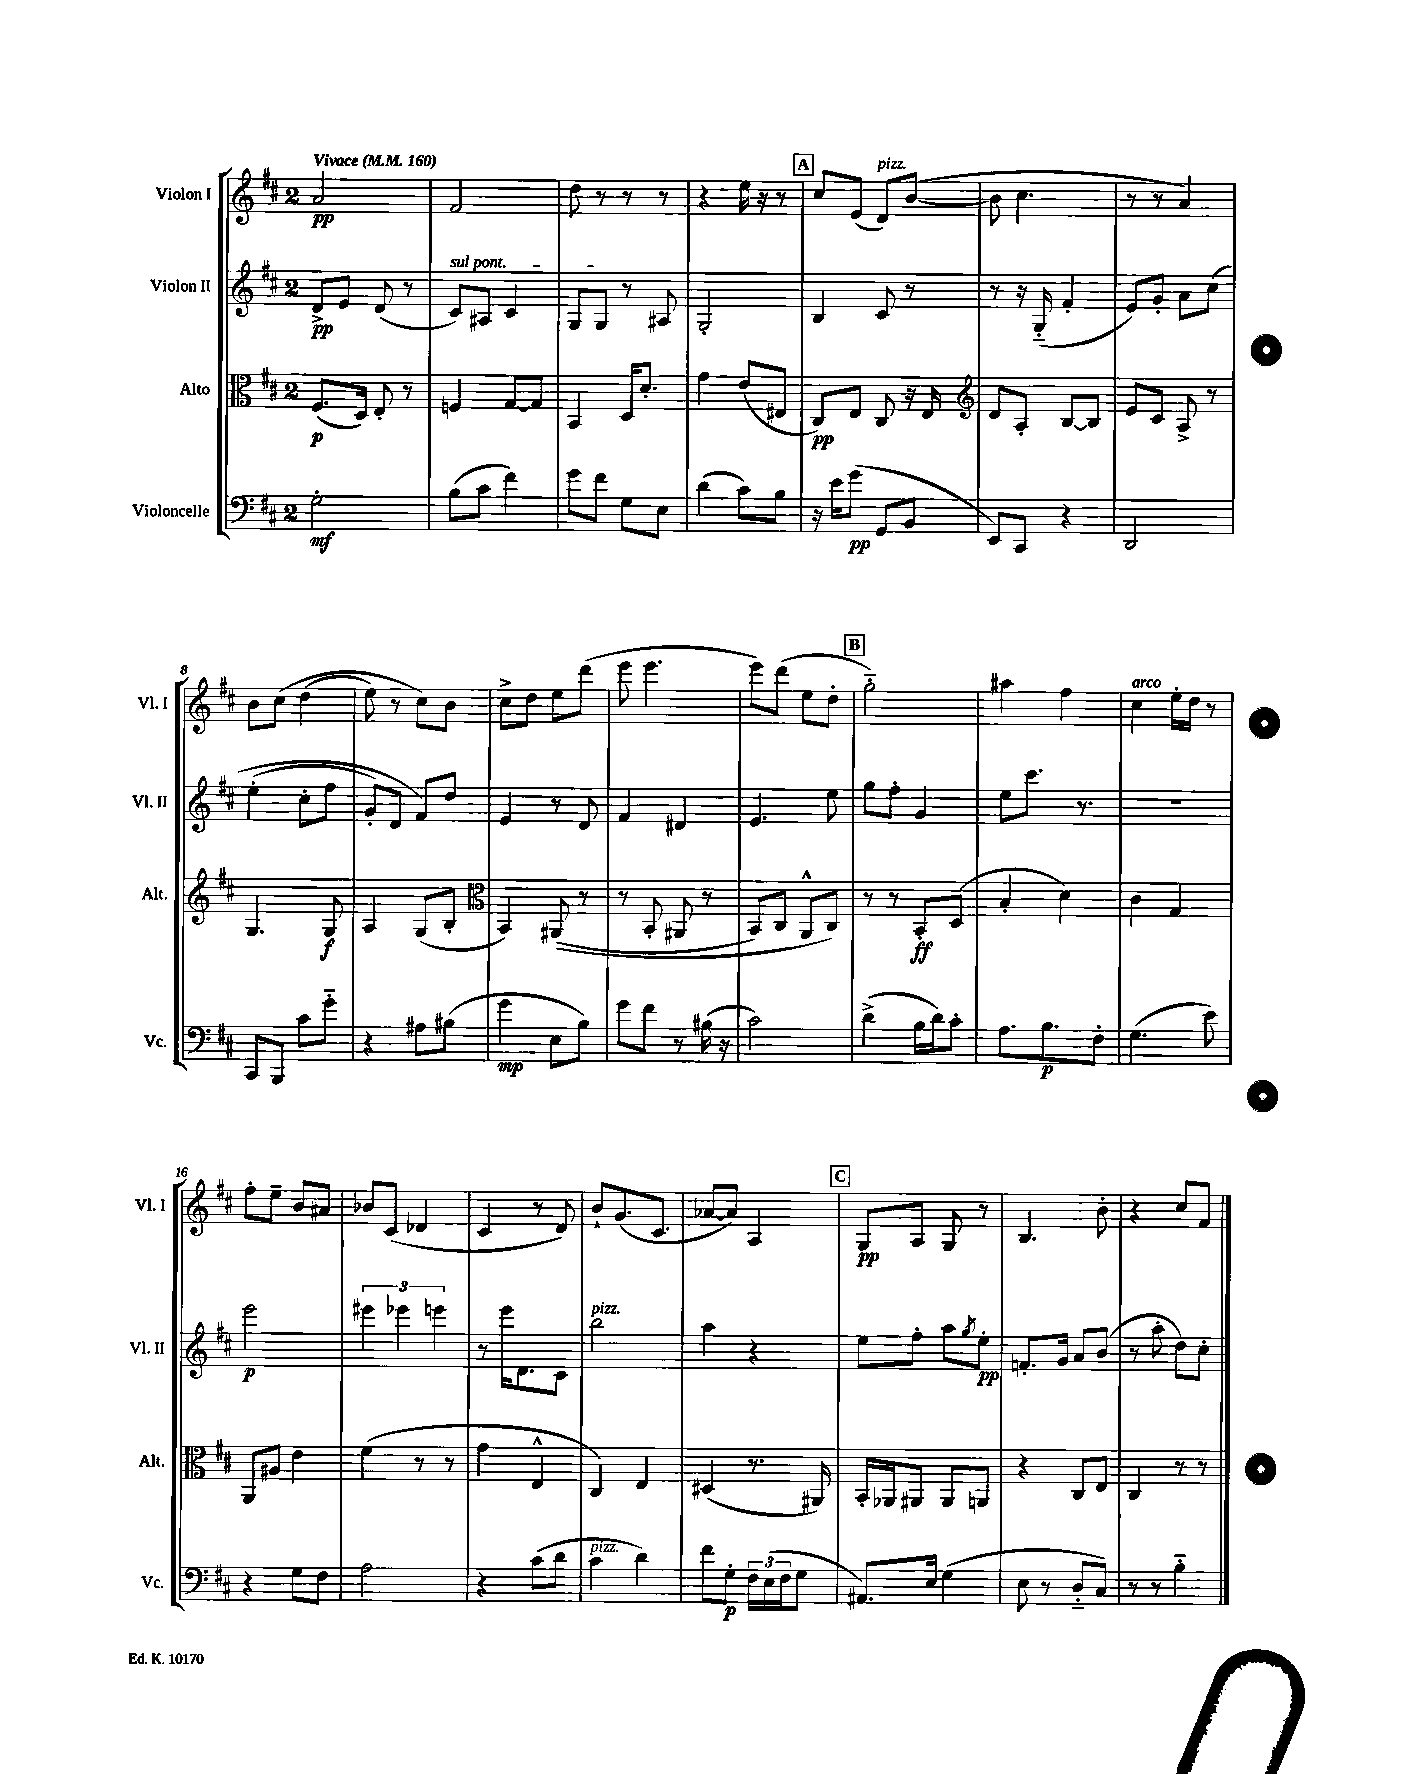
<<
\new StaffGroup <<
\new Staff = "s0" \with { instrumentName = "Violon I" shortInstrumentName = "Vl. I" } {
    \clef treble \key d \major \once \override Staff.TimeSignature.style = #'single-digit \time 2/4 \tempo "Vivace" 4 = 160
    a'2\pp |
    fis'2 |
    d''8 r8 r8 r8 |
    r4 e''16 r16 r8 |
    \mark \markup { \box "A" } cis''8 e'8( d'8^\markup { \italic "pizz." }) b'8~( |
    b'8 cis''4. |
    r8 r8 a'4) |
    b'8 cis''8\( d''4( |
    e''8) r8 cis''8\) b'8 |
    cis''8-> d''8 e''8 d'''8( |
    e'''8 e'''4. |
    e'''8) d'''8( e''8 d''8-. |
    \mark \markup { \box "B" } g''2-_) |
    ais''4 fis''4 |
    cis''4^\markup { \italic "arco" } e''16-. d''16 r8 |
    fis''8-. e''8-- b'8 ais'8 |
    bes'8 cis'8( des'4 |
    cis'4 r8 d'8) |
    b'8-! g'8.( cis'8. |
    aes'8~ aes'8) a4 |
    \mark \markup { \box "C" } g8\pp a8 g8 r8 |
    b4. b'8-. |
    r4 cis''8 fis'8 \bar "|." |
}
\new Staff = "s1" \with { instrumentName = "Violon II" shortInstrumentName = "Vl. II" } {
    \clef treble \key d \major \once \override Staff.TimeSignature.style = #'single-digit \time 2/4
    d'8->\pp e'8 d'8( r8 |
    \once \override TextSpanner.bound-details.left.text = \markup { \italic "sul pont." } cis'8\startTextSpan) ais8 cis'4 |
    g8 g8\stopTextSpan r8 ais8 |
    g2-. |
    \mark \markup { \box "A" } b4 cis'8 r8 |
    r8 r16 g16-_( fis'4-. |
    e'8) g'8-. a'8 cis''8\( |
    e''4-.( cis''8-. fis''8 |
    g'8-.) d'8 fis'8\) d''8 |
    e'4 r8 d'8 |
    fis'4 dis'4 |
    e'4. e''8 |
    \mark \markup { \box "B" } g''8 fis''8-. g'4 |
    e''8 cis'''8. r8. |
    R2 |
    e'''2\p |
    \tuplet 3/2 { eis'''4 ees'''4 e'''4 } |
    r8 e'''16 d'8. cis'8 |
    b''2^\markup { \italic "pizz." } |
    a''4 r4 |
    \mark \markup { \box "C" } e''8 fis''8-. a''8 \acciaccatura { g''8 } e''8-.\pp |
    f'8.-. g'16 a'8 b'8( |
    r8 a''8-. d''8) cis''8-. \bar "|." |
}
\new Staff = "s2" \with { instrumentName = "Alto" shortInstrumentName = "Alt." } {
    \clef alto \key d \major \once \override Staff.TimeSignature.style = #'single-digit \time 2/4
    fis8.\p( d16) e8-. r8 |
    f4 g8~ g8 |
    b,4 d16 d'8.-. |
    g'4 e'8( eis8 |
    \mark \markup { \box "A" } cis8\pp) e8 cis8 r16 e16 |
    \clef treble d'8 a8-. b8~ b8 |
    e'8 cis'8 a8-> r8 |
    g4. g8\f |
    a4 g8( b8-. |
    \clef alto b,4) ais,8(\( r8 |
    r8 b,8-. ais,8 r8 |
    b,8) cis8 a,8-^ cis8\) |
    \mark \markup { \box "B" } r8 r8 b,8-.\ff d8( |
    b4-. d'4) |
    cis'4 g4 |
    a,8 ais8 e'4 |
    fis'4( r8 r8 |
    g'4 e4-^ |
    cis4) e4 |
    dis4( r8. ais,16) |
    \mark \markup { \box "C" } b,16-. aes,16 ais,8 ais,8 a,8 |
    r4 cis8 e8 |
    cis4 r8 r8 \bar "|." |
}
\new Staff = "s3" \with { instrumentName = "Violoncelle" shortInstrumentName = "Vc." } {
    \clef bass \key d \major \once \override Staff.TimeSignature.style = #'single-digit \time 2/4
    g2-.\mf |
    b8( cis'8 fis'4) |
    g'8 fis'8 g8 e8 |
    d'4( cis'8) b8 |
    \mark \markup { \box "A" } r16 e'16 g'8\pp( g,8 b,8 |
    e,8) cis,8 r4 |
    d,2 |
    cis,8 b,,8 cis'8 g'8-_ |
    r4 ais8 bis8( |
    g'4\mp e8 b8) |
    g'8 fis'8 r8 bis16( r16 |
    cis'2) |
    \mark \markup { \box "B" } d'4->( b16 d'16) cis'8-. |
    a8. b8.\p fis8-. |
    g4.( e'8) |
    r4 g8 fis8 |
    a2 |
    r4 cis'8( d'8 |
    cis'4^\markup { \italic "pizz." } d'4) |
    fis'8 g8-.\p \tuplet 3/2 { fis16 e16( fis16 } g8 |
    \mark \markup { \box "C" } ais,8.) e16 g4( |
    e8 r8 d8-_ cis8) |
    r8 r8 b4-_ \bar "|." |
}
>>
>>
